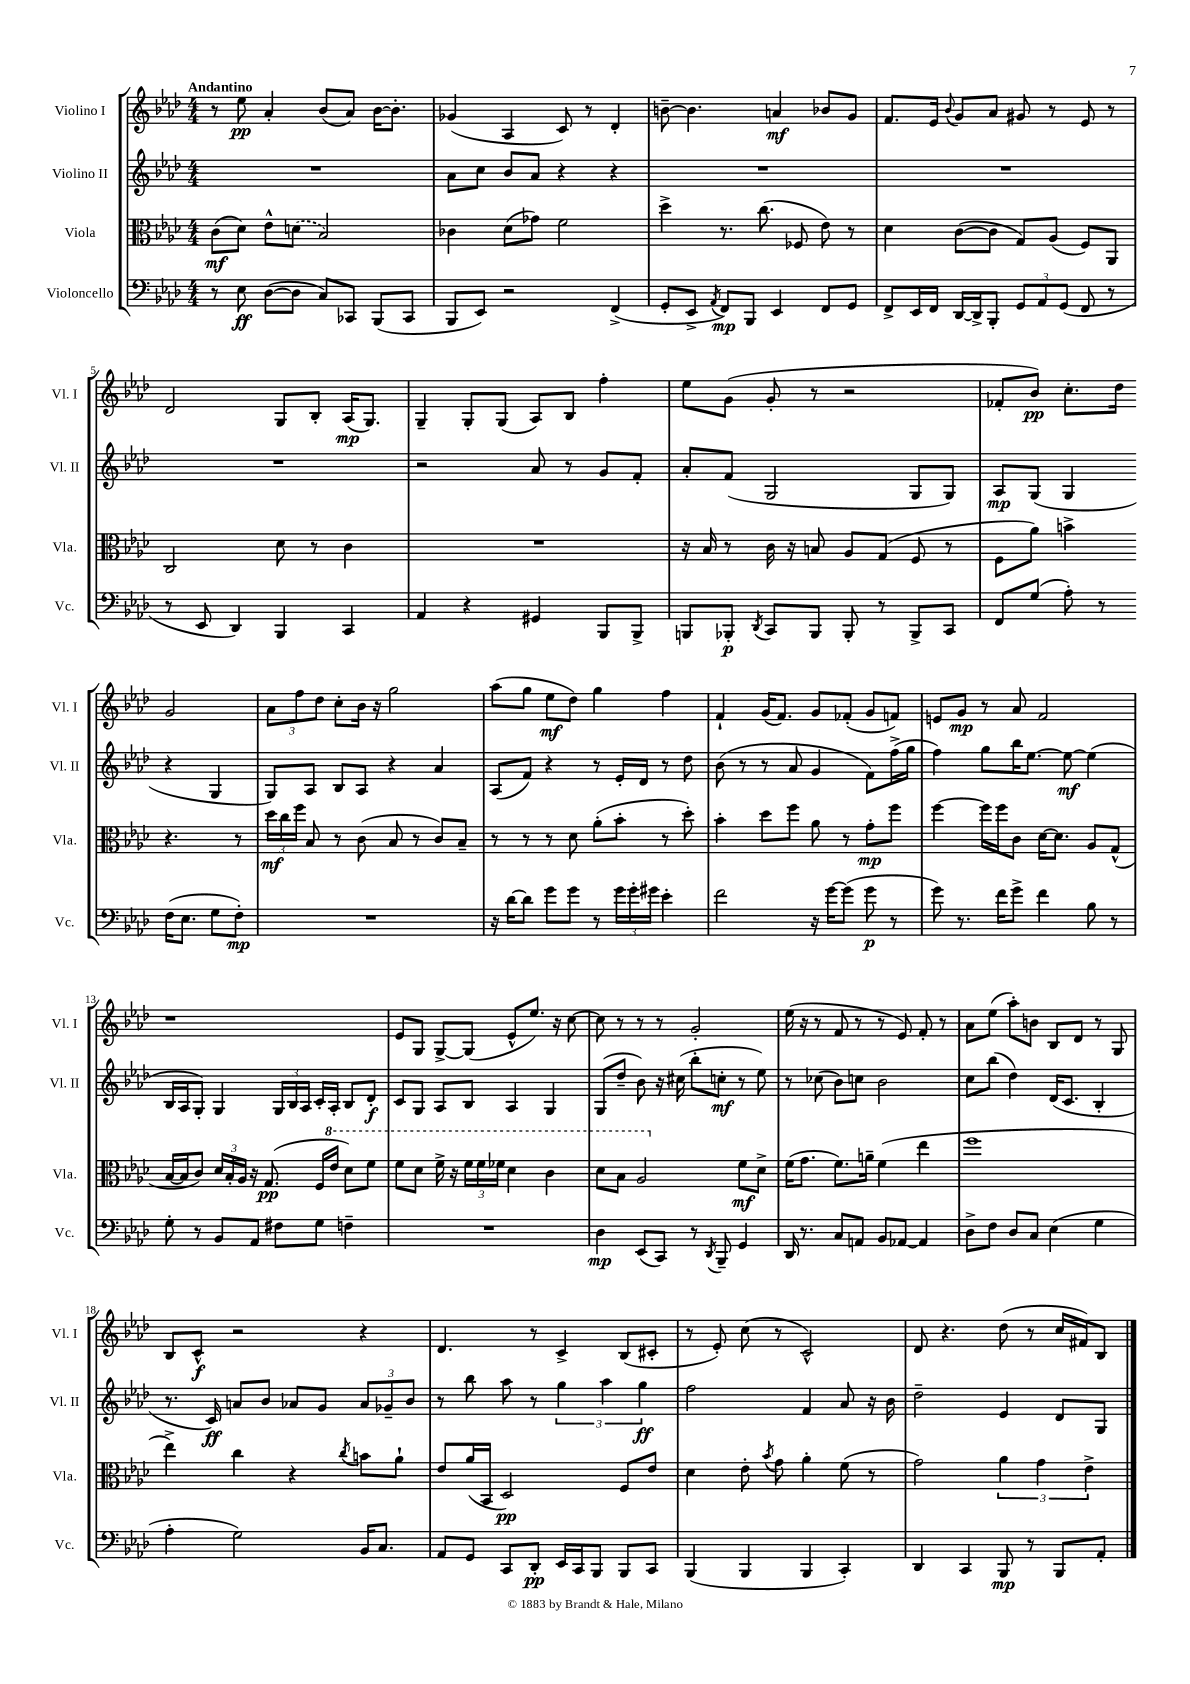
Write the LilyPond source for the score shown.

<<
\new StaffGroup <<
\new Staff = "s0" \with { instrumentName = "Violino I" shortInstrumentName = "Vl. I" } {
    \clef treble \key aes \major \numericTimeSignature \time 4/4 \tempo "Andantino"
    \autoBeamOff r8 ees''8\pp aes'4-. bes'8[( aes'8]) bes'16[~ bes'8.]-. |
    ges'4( aes4 c'8) r8 des'4-. |
    b'8~-- b'4. a'4\mf bes'8[ g'8] |
    f'8.[ ees'16] \appoggiatura { bes'8 } g'8[ aes'8] gis'8 r8 ees'8 r8 |
    des'2 g8[ bes8]-. aes16[\mp( g8.]) |
    g4-- g8[-. g8]( aes8[) bes8] f''4-. |
    ees''8[ g'8]( g'8-. r8 r2 |
    fes'8[-. bes'8]\pp) c''8.[-. des''16] g'2 |
    \tuplet 3/2 { aes'8[ f''8 des''8] } c''8[-. bes'16] r16 g''2 |
    aes''8[( g''8] ees''8[\mf des''8]) g''4 f''4 |
    f'4-! g'16[( f'8.]) g'8[ fes'8]-.( g'8[ f'8]) |
    e'8[ g'8]\mp r8 aes'8 f'2 |
    r1 |
    ees'8[ g8] g8[~-> g8]( ees'8[-^ ees''8.]) r16 c''8~ |
    c''8 r8 r8 r8 g'2-. |
    ees''16( r16 r8 f'8 r8 r8 ees'8) f'8-. r8 |
    aes'8[ ees''8]( aes''8[-.) b'8] bes8[ des'8] r8 g8 |
    bes8[ c'8]-^\f r2 r4 |
    des'4. r8 c'4-> bes8[( cis'8]-. |
    r8 ees'8-.) c''8( r8 c'2-^) |
    des'8 r4. des''8( r8 c''16[ fis'16) bes8] \bar "|." |
}
\new Staff = "s1" \with { instrumentName = "Violino II" shortInstrumentName = "Vl. II" } {
    \clef treble \key aes \major \numericTimeSignature \time 4/4
    \autoBeamOff R1 |
    aes'8[ c''8] bes'8[ aes'8] r4 r4 |
    R1 |
    R1 |
    R1 |
    r2 aes'8 r8 g'8[ f'8]-. |
    aes'8[-. f'8]( g2 g8[ g8]) |
    aes8[\mp g8]( g4 r4 g4 |
    g8[) aes8] bes8[ aes8] r4 aes'4 |
    aes8[( f'8]) r4 r8 ees'16[-. des'16] r8 des''8 |
    bes'8( r8 r8 aes'8 g'4 f'8[) f''16->( g''16] |
    f''4) g''8[ bes''16 ees''8.]~ ees''8~\mf ees''4( |
    bes16[ aes16 g8]-.) g4 \tuplet 3/2 { g16[ bes16 aes16] } c'16[-. aes16]-. bes8[ des'8]-.\f |
    c'8[ g8] aes8[ bes8] aes4 g4 |
    g8[( des''8]-- bes'8) r16 cis''16( bes''8[-. c''8]-.\mf r8 ees''8) |
    r8 ces''8( bes'8[) c''8] bes'2 |
    c''8[ bes''8]( des''4) des'16[( c'8.] bes4-. |
    r8. c'16\ff) a'8[ bes'8] aes'8[ g'8] \tuplet 3/2 { aes'8[ ges'8-- bes'8] } |
    r8 bes''8 aes''8 r8 \tuplet 3/2 { g''4 aes''4 g''4\ff } |
    f''2 f'4 aes'8 r16 bes'16 |
    des''2-- ees'4 des'8[ g8] \bar "|." |
}
\new Staff = "s2" \with { instrumentName = "Viola" shortInstrumentName = "Vla." } {
    \clef alto \key aes \major \numericTimeSignature \time 4/4
    \autoBeamOff c'8[\mf( des'8]) ees'8[-^ \once \slurDashed d'8]( bes2) |
    ces'4 des'8[( ges'8]) f'2 |
    des''4-> r8. c''8.( fes8 ees'8) r8 |
    des'4 c'8[~( c'8] g8[) aes8]( f8[) aes,8] |
    c2 des'8 r8 c'4 |
    R1 |
    r16 bes16 r8 c'16 r16 b8 aes8[ g8]( f8 r8 |
    f8[ aes'8]) b'4-> r4. r8 |
    \tuplet 3/2 { des''16[\mf c''16 f''16] } bes8 r8 c'8( bes8 r8 c'8[) bes8]-- |
    r8 r8 r8 des'8 aes'8[-.( bes'8]-. r8 des''8-.) |
    bes'4-. des''8[ f''8] aes'8 r8 g'8[-.\mp f''8] |
    f''4~ f''16[ f''16 c'8] des'16[~ des'8.] aes8[ g8]-^( |
    bes16[~ bes16 c'8]) \tuplet 3/2 { des'16[ bes16-. aes16] } r16 g8.\pp( f16[ \ottava #1 ees''16] des''8[) f''8] |
    f''8[ des''8] f''16-> r16 \tuplet 3/2 { f''16[ f''16 fes''16] } des''4 c''4 |
    des''8[ bes'8] aes'2 \ottava #0 f'8[\mf des'8]-> |
    f'16[( g'8.] f'8.[) a'16]-- f'4( ees''4 |
    f''1 |
    ees''4->) c''4 r4 \acciaccatura { c''8 } b'8[ aes'8]-! |
    ees'8[ aes'16( bes,16] des2\pp) f8[ ees'8] |
    des'4 ees'8-. \acciaccatura { bes'8 } g'8 aes'4-. f'8( r8 |
    g'2) \tuplet 3/2 { aes'4 g'4 ees'4-> } \bar "|." |
}
\new Staff = "s3" \with { instrumentName = "Violoncello" shortInstrumentName = "Vc." } {
    \clef bass \key aes \major \numericTimeSignature \time 4/4
    \autoBeamOff r8 ees8\ff des8[~( des8] c8[) ces,8] bes,,8[( ces,8] |
    bes,,8[ ees,8]) r2 f,4->( |
    g,8[-. ees,8]-> \acciaccatura { aes,8 } f,8[\mp) bes,,8] ees,4 f,8[ g,8] |
    f,8[-> ees,16 f,16] des,16[~ des,16-> bes,,8]-. \tuplet 3/2 { g,8[ aes,8 g,8]( } f,8 r8 |
    r8 ees,8 des,4) bes,,4 c,4 |
    aes,4 r4 gis,4 bes,,8[ bes,,8]-> |
    b,,8[ bes,,8]-.\p \acciaccatura { des,8 } c,8[ bes,,8] bes,,8-. r8 bes,,8[-> c,8] |
    f,8[ g8]( aes8-.) r8 f16[( ees8.] g8[ f8]-.\mp) |
    R1 |
    r16 des'16[~ des'8] g'8[ g'8] r8 \tuplet 3/2 { g'16[ g'16-. gis'16] } ees'4-. |
    f'2 r16 g'16[~ g'8]( g'8\p r8 |
    g'8) r8. f'16[ g'8]-> f'4 bes8 r8 |
    g8-. r8 bes,8[ aes,8] fis8[ g8] f4-- |
    R1 |
    des4\mp ees,8[( c,8]) r8 \acciaccatura { des,8 } bes,,8-- g,4 |
    des,16 r8. c8[ a,8] bes,8[ aes,8]~ aes,4 |
    des8[-> f8] des8[ c8] ees4( g4 |
    aes4-. g2) bes,16[ c8.] |
    aes,8[ g,8] c,8[ des,8]-.\pp ees,16[ c,16 bes,,8] bes,,8[ c,8] |
    bes,,4( bes,,4 bes,,4 c,4-.) |
    des,4 c,4 bes,,8\mp r8 bes,,8[ aes,8]-. \bar "|." |
}
>>
>>
